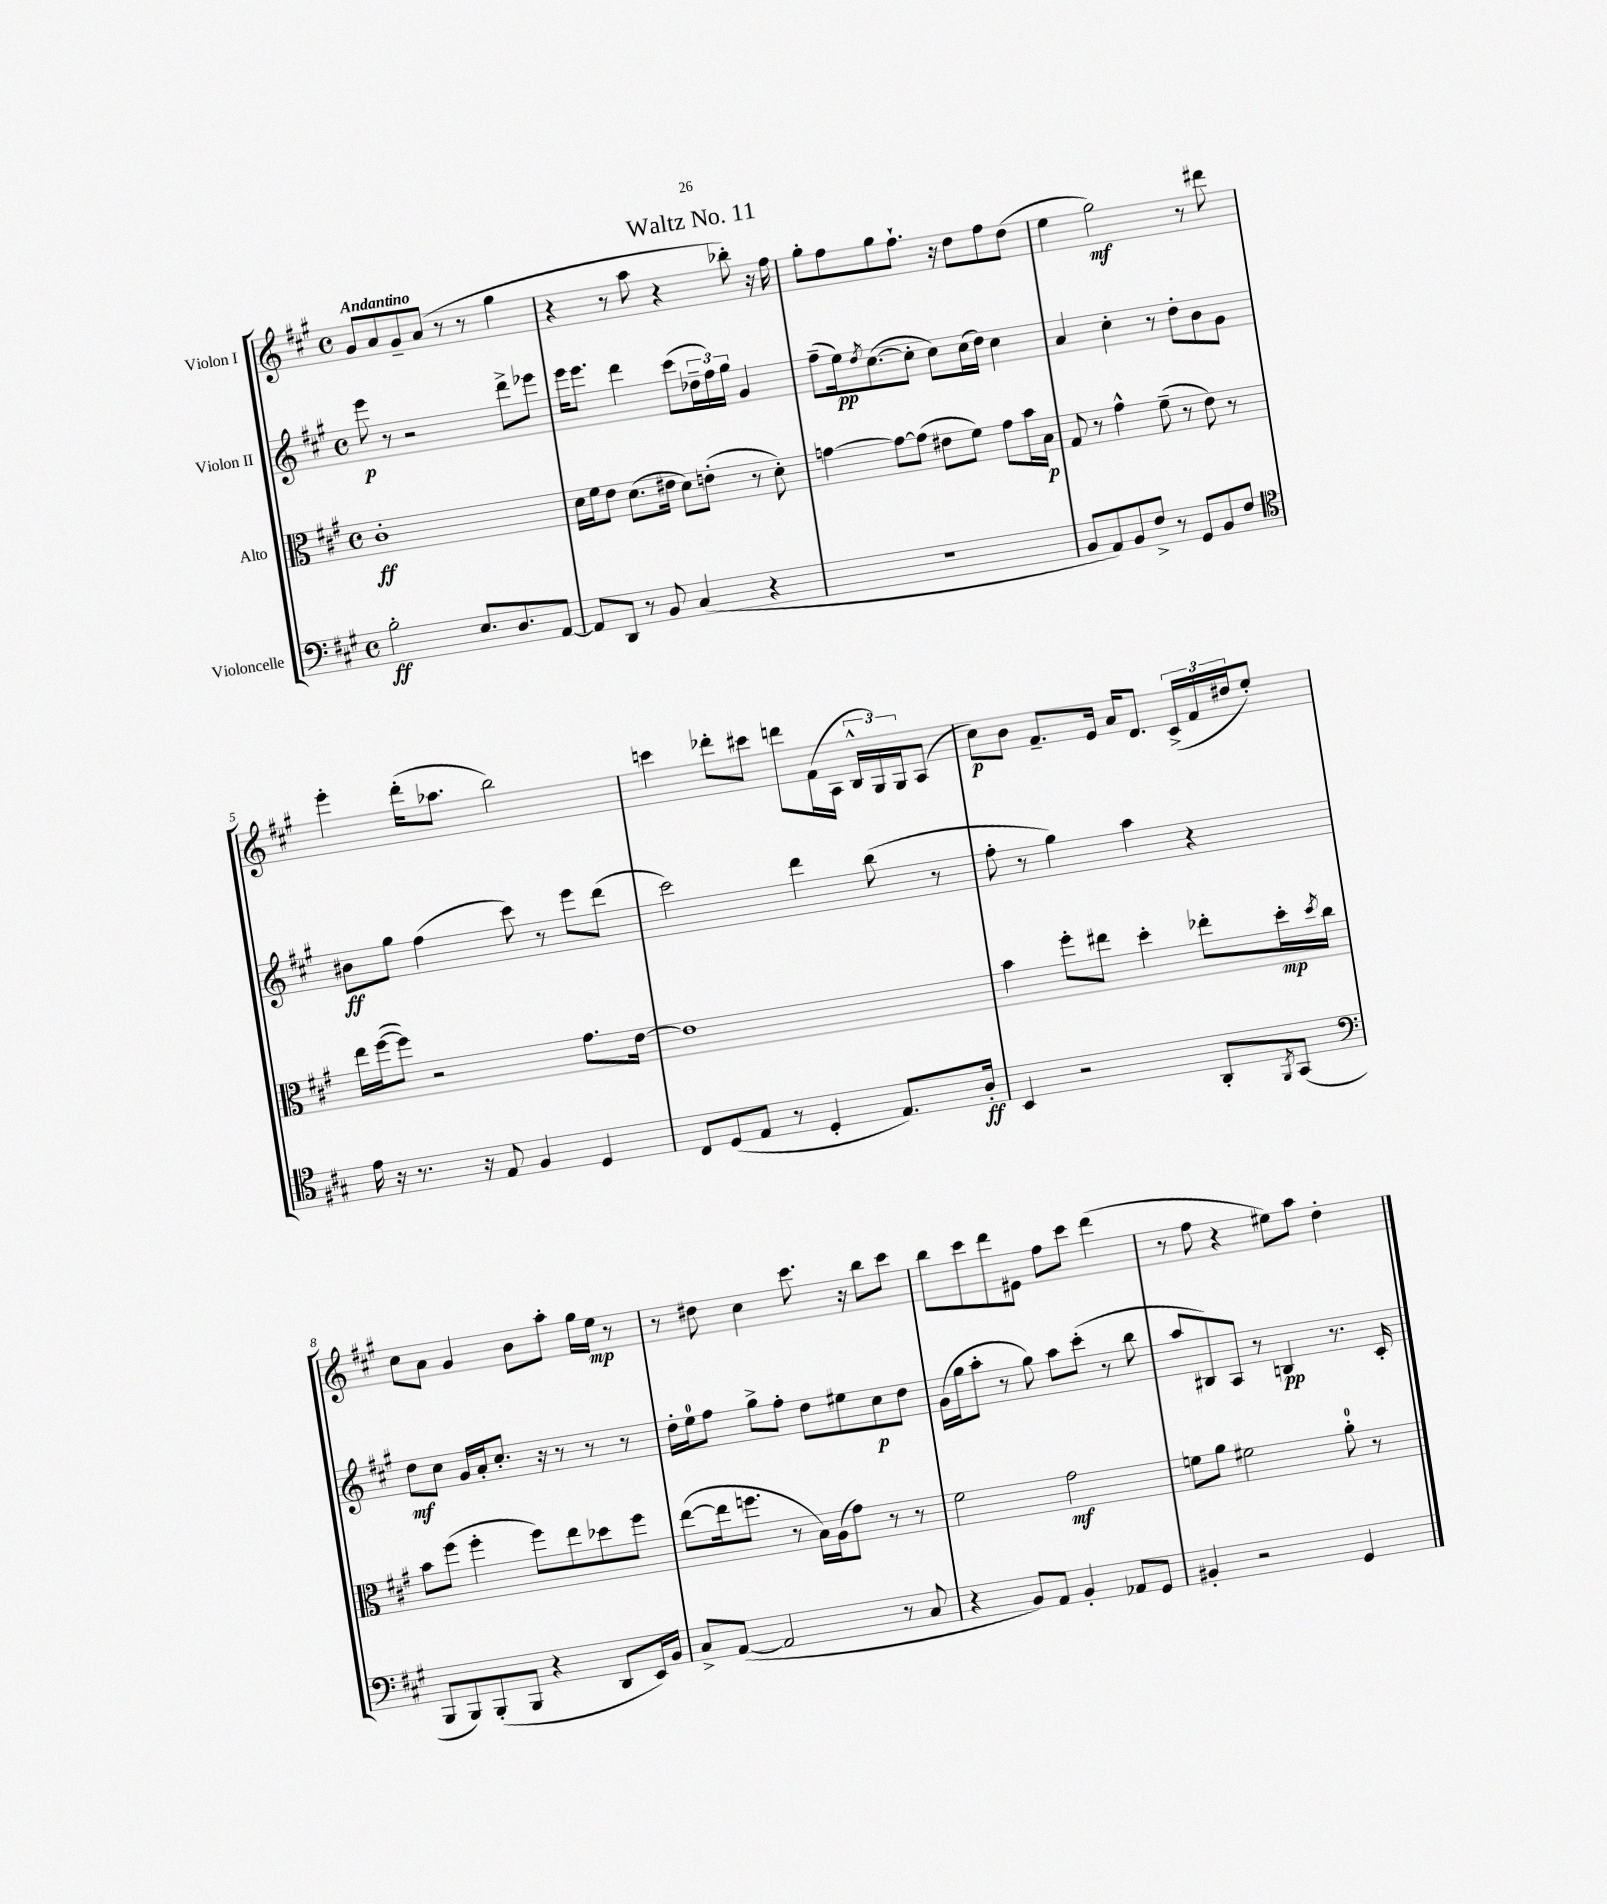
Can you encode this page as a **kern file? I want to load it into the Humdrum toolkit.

**kern	**dynam	**kern	**dynam	**kern	**dynam	**kern	**dynam
*part4	*part4	*part3	*part3	*part2	*part2	*part1	*part1
*staff4	*staff4	*staff3	*staff3	*staff2	*staff2	*staff1	*staff1
*I"Violoncelle	*	*I"Alto	*	*I"Violon II	*	*I"Violon I	*
*clefF4	*	*clefC3	*	*clefG2	*	*clefG2	*
*k[f#c#g#]	*	*k[f#c#g#]	*	*k[f#c#g#]	*	*k[f#c#g#]	*
*M4/4	*	*M4/4	*	*M4/4	*	*M4/4	*
*met(c)	*	*met(c)	*	*met(c)	*	*met(c)	*
=1	=1	=1	=1	=1	=1	=1	=1
!	!	!	!	!	!	!LO:TX:a:B:t=Andantino	!
2B'\	ff	1c#'	ff	8eee\	p	8g#/L	.
.	.	.	.	8r	.	8a/	.
.	.	.	.	2r	.	8g#~/	.
.	.	.	.	.	.	(8a/J	.
8.E/L	.	.	.	.	.	8r	.
.	.	.	.	.	.	8r	.
8.D/	.	.	.	.	.	.	.
.	.	.	.	8ddd^\L	.	4gg#\	.
[8AA/J	.	.	.	8eee-X\J	.	.	.
=2	=2	=2	=2	=2	=2	=2	=2
8AA/L]	.	16d\LL	.	16eee\KL	.	4r	.
.	.	16f#\J	.	8.eee\J	.	.	.
8DD/J	.	8e\J	.	.	.	.	.
8r	.	(8.d\L	.	4ddd\	.	8r	.
8BB/	.	.	.	.	.	8aa\	.
.	.	16e#X\Jk	.	.	.	.	.
(4C#/	.	8d\L)	.	(8ccc#\L	.	4r	.
.	.	(8en'\J	.	24dd-X~\L	.	.	.
.	.	.	.	24ff#\)	.	.	.
.	.	.	.	24gg#\JJ	.	.	.
4r	.	8r	.	4g#/	.	8bb-X'\)	.
.	.	8d'\)	.	.	.	16r	.
.	.	.	.	.	.	16ff#\	.
=3	=3	=3	=3	=3	=3	=3	=3
1r	.	[4gn\	.	(8ff#~\L	.	8gg#'\L	.
.	.	.	.	16ee\k)	pp	8ff#\	.
.	.	.	.	8qdd/	.	.	.
.	.	.	.	([8.cc#\	.	.	.
.	.	8g\L_	.	.	.	8gg#\	.
.	.	(8g\J]	.	8cc#'\J]	.	8.ff#`\J	.
.	.	8e#X\L	.	8cc#\L)	.	.	.
.	.	.	.	.	.	16r	.
.	.	8f#\J)	.	(16cc#\L	.	8dd\L	.
.	.	.	.	16dd\JJ)	.	.	.
.	.	8g\L	.	4cc#\	.	8ff#\	.
.	.	16b\L	.	.	.	(8dd\J	.
.	.	16B\JJ	p	.	.	.	.
=4	=4	=4	=4	=4	=4	=4	=4
8BB/L	.	8G#/	.	4a/	.	4ee\	.
8AA/)	.	8r	.	.	.	.	.
8BB/	.	4g#^^\	.	4cc#'\	.	2gg#\)	mf
8F#^/J	.	.	.	.	.	.	.
8r	.	(8f#~\	.	8r	.	.	.
8GG#/L	.	8r	.	8dd'\L	.	.	.
8BB/	.	8e\)	.	8b\	.	8r	.
8F#/J	.	8r	.	8g#\J	.	8ddd#X\	.
!!LO:LB:g=z
=5	=5	=5	=5	=5	=5	=5	=5
*clefC4	*	*	*	*	*	*	*
16e\	.	16ee\LL	.	8b#X\L	ff	4eee'\	.
16r	.	([16ff#\J	.	.	.	.	.
8.r	.	8ff#\J])	.	8gg#\J	.	.	.
.	.	2r	.	(4ff#\	.	(16ddd'\KL	.
16r	.	.	.	.	.	8.aa-X\J	.
8E/	.	.	.	.	.	.	.
4F#/	.	.	.	8ccc#\)	.	2bb\)	.
.	.	.	.	8r	.	.	.
4D/	.	8.g#\L	.	8eee\L	.	.	.
.	.	.	.	(8ddd\J	.	.	.
.	.	[16e\Jk	.	.	.	.	.
=6	=6	=6	=6	=6	=6	=6	=6
8C#/L	.	1e]	.	2ccc#\)	.	4cccn\	.
(8D/	.	.	.	.	.	.	.
8E/J	.	.	.	.	.	8ddd-X'\L	.
8r	.	.	.	.	.	8ccc#X\J	.
4D'/	.	.	.	4ddd\	.	8dddn\L	.
.	.	.	.	.	.	(16f#\L	.
.	.	.	.	.	.	16A\JJ	.
8.E/L)	.	.	.	(8bb\	.	24B^^/LL	.
.	.	.	.	.	.	24G#/)	.
.	.	.	.	.	.	24G#/J	.
.	.	.	.	8r	.	(8A/J	.
16A'/Jk	ff	.	.	.	.	.	.
=7	=7	=7	=7	=7	=7	=7	=7
4BB/	.	4b\	.	8ff#'\	.	8cc#\L)	p
.	.	.	.	8r	.	8b\J	.
2r	.	8ff#'\L	.	4gg#\)	.	8.f#~/L	.
.	.	8ee#X\J	.	.	.	.	.
.	.	.	.	.	.	16e/Jk	.
.	.	4dd'\	.	4aa\	.	16a/KL	.
.	.	.	.	.	.	8.d/J	.
8AA'/L	.	8ee-X'\L	.	4r	.	(24c#^/LL	.
.	.	.	.	.	.	24f#/	.
.	.	.	.	.	.	24dd#X/J	.
8qFF#/	.	.	.	.	.	.	.
(8GG#/J	.	16dd'\L	mp	.	.	8ee'/J)	.
.	.	8qdd/	.	.	.	.	.
.	.	16cc#\JJ	.	.	.	.	.
!!LO:LB:g=z
=8	=8	=8	=8	=8	=8	=8	=8
*clefF4	*	*	*	*	*	*	*
8BBB/L	.	8b\L	.	8dd\L	mf	8cc#\L	.
8BBB/)	.	(8ff#\J	.	8cc#\J	.	8a\J	.
(8BBB'/	.	4ff#'\	.	16g#/LL	.	4g#/	.
.	.	.	.	16a'/J	.	.	.
8BBB/J	.	.	.	8.cc#'/J	.	.	.
4r	.	8ff#\L)	.	.	.	8b\L	.
.	.	.	.	16r	.	.	.
.	.	8ee\	.	8r	.	8aa'\J	.
8DD/L	.	8dd-X\	.	8r	.	16gg#\LL	.
.	.	.	.	.	.	16ee\JJ	mp
16EE/L)	.	8ff#\J	.	8r	.	8r	.
16BB/JJ	.	.	.	.	.	.	.
=9	=9	=9	=9	=9	=9	=9	=9
8C#^/L	.	([8ee\L	.	16dd'\LL	.	8r	.
.	.	.	.	16ee\J	.	.	.
([8AA/J	.	16ee\k]	.	8ff#\J	.	8dd#X\	.
.	.	8.ffn\J	.	.	.	.	.
2AA/]	.	.	.	8gg#^\L	.	4cc#\	.
.	.	8r	.	8ff#'\J	.	.	.
.	.	16B\LL)	.	8dd\L	.	8.ccc#\	.
.	.	(16A\J	.	.	.	.	.
.	.	8g#\J)	.	8ee#X\	.	.	.
.	.	.	.	.	.	16r	.
8r	.	8r	.	8cc#\	p	8bb\L	.
8C#/	.	8r	.	8dd\J	.	8ccc#\J	.
=10	=10	=10	=10	=10	=10	=10	=10
4r	.	2f#\	.	(16g#\LL	.	8bb\L	.
.	.	.	.	16gg#\J	.	.	.
.	.	.	.	8aa'\J	.	8ccc#\	.
8BB/L)	.	.	.	8r	.	8ddd\	.
8AA/J	.	.	.	8gg#\)	.	8e#X\J	.
4BB'/	.	2g#\	mf	8aa\L	.	8ff#\L	.
.	.	.	.	(8ccc#'\J	.	8ccc#\J	.
8AA-X/L	.	.	.	8r	.	(4ddd\	.
8GG#/J	.	.	.	8bb\	.	.	.
=11	=11	=11	=11	=11	=11	=11	=11
4BB#X'/	.	8fn\L	.	8aa/L	.	8r	.
.	.	8a\J	.	8B#X/)	.	8ff#\	.
2r	.	2f#X\	.	8A/J	.	4r	.
.	.	.	.	8r	.	.	.
.	.	.	.	4Bn/	pp	8ee#X\L)	.
.	.	.	.	.	.	8aa\J	.
4GG#/	.	8a'\	.	8.r	.	4dd'\	.
.	.	8r	.	.	.	.	.
.	.	.	.	16c#'/	.	.	.
==	==	==	==	==	==	==	==
*-	*-	*-	*-	*-	*-	*-	*-
